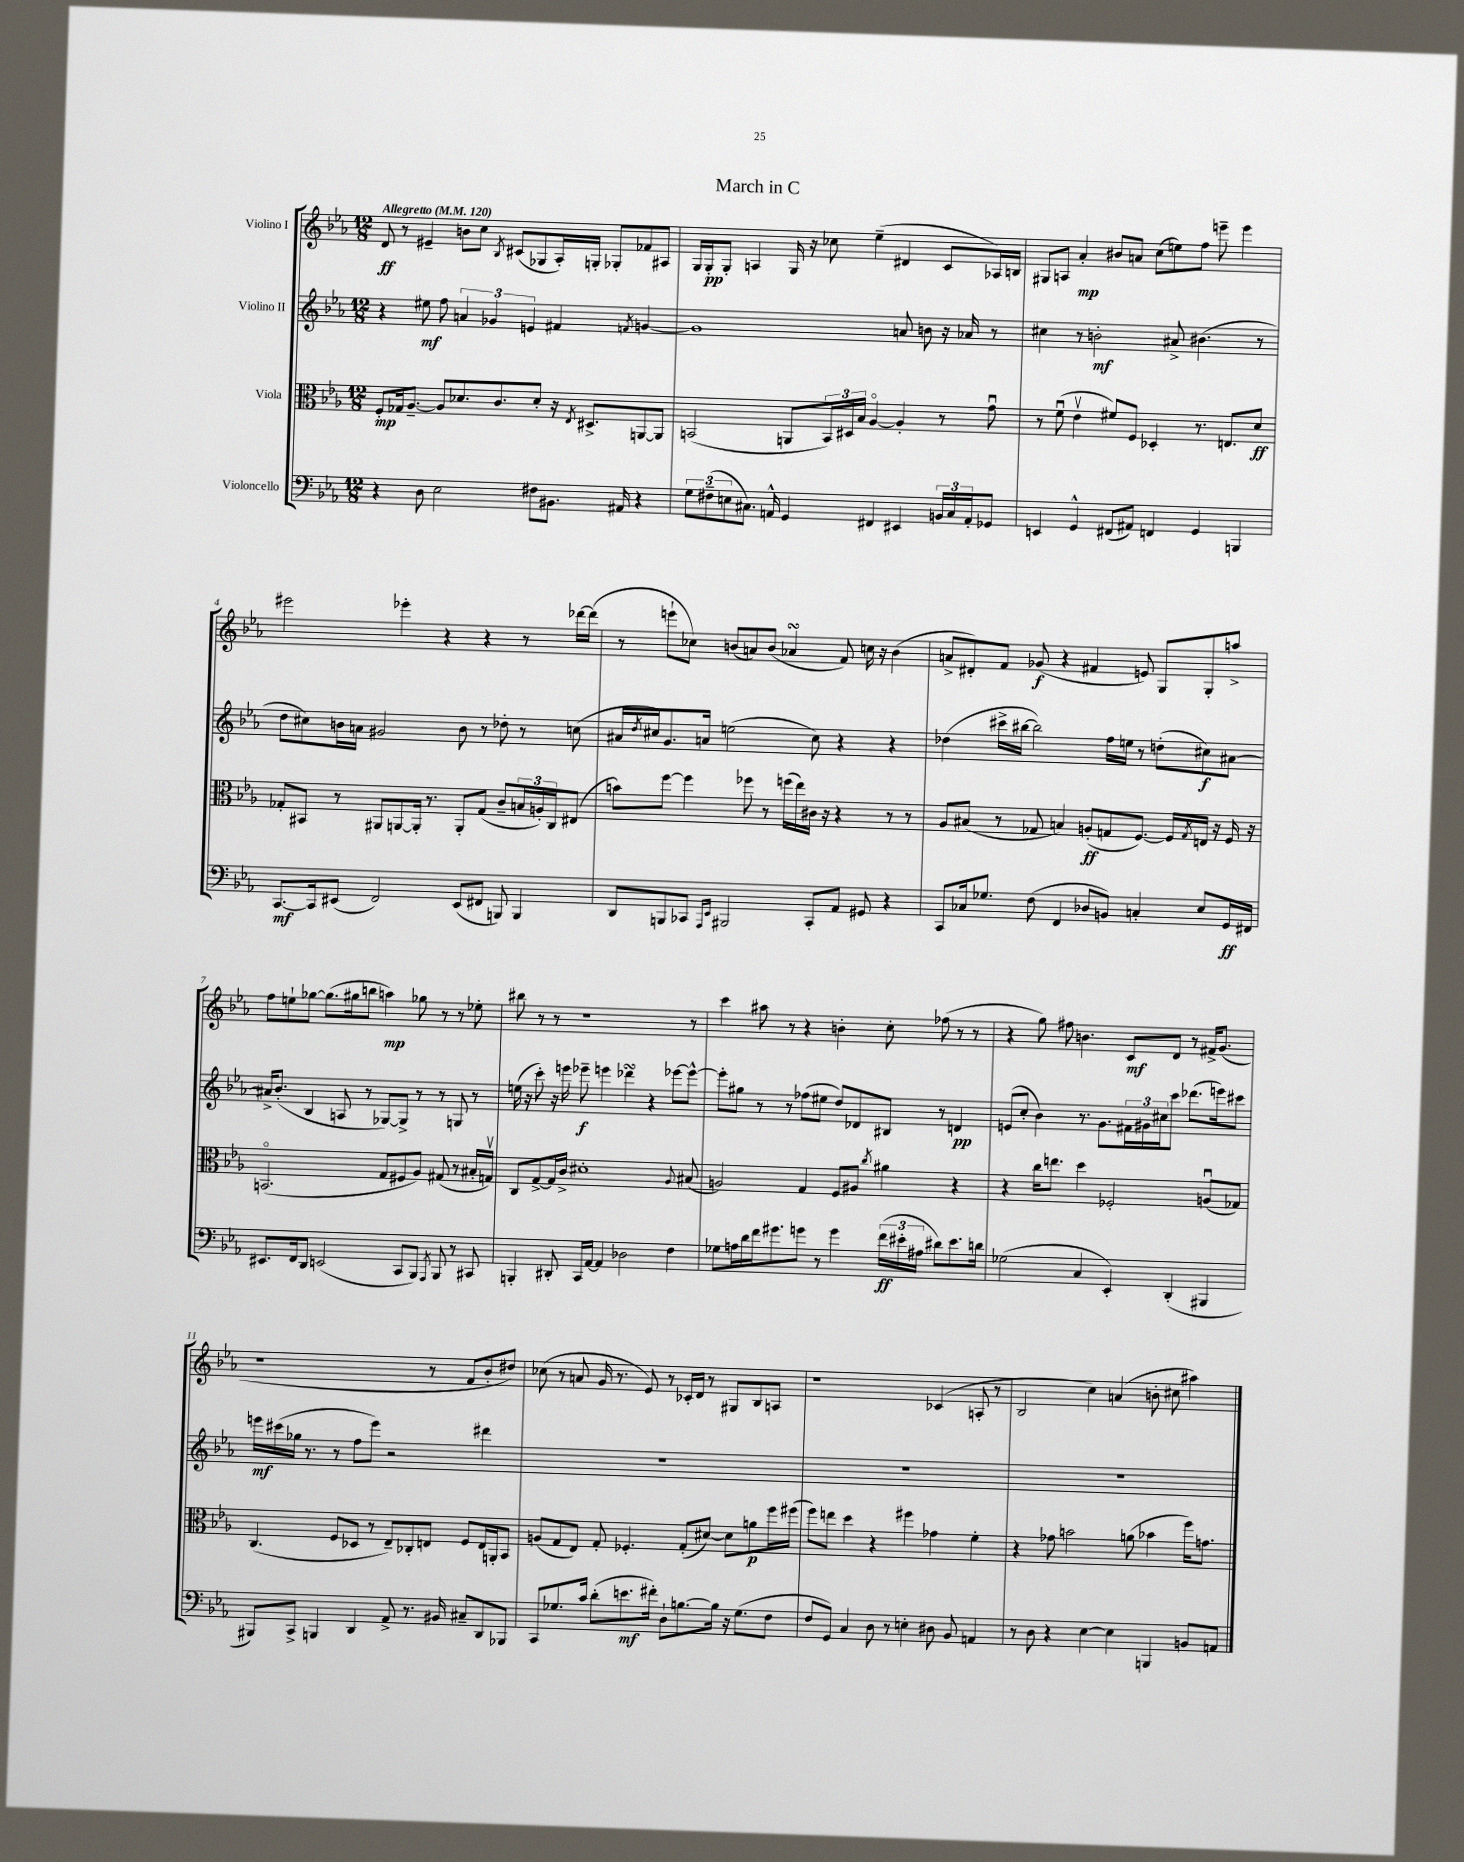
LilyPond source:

\header { title = "March in C" }
<<
\new StaffGroup <<
\new Staff = "s0" \with { instrumentName = "Violino I" } {
    \clef treble \key ees \major \numericTimeSignature \time 12/8 \tempo "Allegretto" 4 = 120
    d'8\ff r8 eis'4-- b'8 c''8 \acciaccatura { bes8 } cis'8( ges8 aes16-.) g16-. ges8-. fes'8 ais8 |
    g16 g16-.\pp g8-. a4 g16 r16 ces''8 ees''4--( dis'4 c'8 aes16) b16 |
    gis8 a8 aes'4-.\mp bis'8 a'8 c''8( e''8) f''8 e'''8-- e'''4 |
    eis'''2 ees'''4-. r4 r4 r8 des'''16~ des'''16( |
    r8 e'''8-! ces''8) b'8( a'8) b'8( aes'4\turn f'8) c''16 r16 b'4( |
    a'8-> dis'8-.) f'8 ges'8\f( r4 fis'4 e'8) g8 g8-. a''8-> |
    f''8 e''8-! ges''8~ ges''8.( gis''16 b''8 a''4\mp) ges''8 r8 r8 ees''8-. |
    bis''8 r8 r8 r1 r8 |
    c'''4 ais''8 r8 r4 b'4-. c''8-. fes''8( r8 r8 |
    r4 g''8) fis''8 b'4. c'8\mf d'8 r8 fis'16-> g'8.( |
    r1 r8 f'8 bes'8-. dis''8) |
    ces''8( r8 a'8 g'16 r8. ees'8) r8 ces'16-. d'16 r8 gis8 bes8 a8 |
    r1 ces'4( a8-. r8 |
    bes2 c''4) a'4( b'8-. cis''8 ais''4) \bar "|." |
}
\new Staff = "s1" \with { instrumentName = "Violino II" } {
    \clef treble \key ees \major \numericTimeSignature \time 12/8
    r4 eis''8\mf f''8 \tuplet 3/2 { a'4 ges'4 e'4 } fis'4 \acciaccatura { f'8 } g'4~ |
    g'1 a'8 b'8 r16 aes'16 r8 |
    cis''4 r8 b'2-.\mf ais'8-> bis'4.( r8 |
    d''8 cis''8) b'16 a'16 gis'2 b'8 r8 des''8-. r8 c''8( |
    ais'16 \acciaccatura { d''8 } cis''16) g'8. a'16 e''2( cis''8) r4 r4 |
    des''4( cis'''16-> bis''16~ bis''2) f''16 e''16 r8 d''8-.( cis''8\f) ais'8~ |
    ais'16-> bes'8.-.( bes4 a8 r8 ges8~) ges8-> r8 r8 g8 r8 |
    e''16( r16 c'''8-.) r16 e'''16 ees'''8--\f e'''4 des'''4\turn r4 ees'''8~ ees'''8~-^ |
    ees'''8-. gis''8 r8 r8 fes''8( eis''8 d''8) des'8 bis8 r8 d'4\pp |
    e'8( c''8-. bes'4) r8. g'8. \tuplet 3/2 { fis'16 gis'16 cis''16 } c'''8 des'''8.( e'''16) cis'''8 |
    e'''16\mf cis'''16( ges''16 r8. r8 f''8 e'''8) r2 dis'''4 |
    R1. |
    R1. |
    R1. \bar "|." |
}
\new Staff = "s2" \with { instrumentName = "Viola" } {
    \clef alto \key ees \major \numericTimeSignature \time 12/8
    f8-.\mp ges16 aes8.~-- aes8 des'8. c'8. des'8-. r16 \acciaccatura { ees8 } dis8.-> a,8~ a,8 |
    b,2( a,8 \tuplet 3/2 { b,16) dis16 bes16 } aes4~\flageolet aes4-. r8 g'8\downbow |
    r8 f'8\downbow( ees'4\upbow fis'8) f8 des4-. r8. e8. d'8\ff |
    ges8-. bis,8 r8 ais,8 a,8~ a,16-. r8. a,8-. ges8( c'8-- \tuplet 3/2 { b16 a16-.) c16 } eis8( |
    b'8) f''8~ f''4 fes''8 r8 f''16( ees''16) cis'16 r16 r4 r8 r8 |
    aes8 bis8( r8 ges8 b4) a8-.\ff( g8 f8.~) f16 \acciaccatura { g8 } e16 r16 f16 r16 |
    b,2.\flageolet( g8 fis8 aes8) gis8( r8 bis16-. g16\upbow) |
    c8 g8~-> g16 c'16-> dis'1-. \appoggiatura { aes8 } bis8( |
    a2) g4 f8 ais8 \acciaccatura { c''8 } ais'4 r4 |
    r4 c''16 e''8. d''4 fes2-. a8\downbow( ges8) |
    c4.( f8 des8 r8 ees8--) ces8-. e8 f8 e16 a,16-. bes,8 |
    a8( g8 ees8) g8-. fes4.-. g8-.( dis'8~) dis'8 a'8\p f''16 fis''16( |
    f''8) e''8 d''4 r4 fis''4 ges'4 f'4-. |
    r4 ges'8 b'2 a'8( bes'4 f''16) g'8. \bar "|." |
}
\new Staff = "s3" \with { instrumentName = "Violoncello" } {
    \clef bass \key ees \major \numericTimeSignature \time 12/8
    r4 d8 ees2 fis8 bis,8. ais,16 r4 |
    \tuplet 3/2 { g8 fis8--( e8 } cis8.) a,16-^ g,4 fis,4 eis,4 \tuplet 3/2 { b,16 cis16 a,16-. } ges,8 |
    e,4 g,4-^ fis,8( ais,8) f,4 g,4 b,,4 |
    c,8.~\mf c,16 eis,8( f,2) eis,8( fis,8 b,,8) b,,4 |
    d,8 b,,8 ces,8 \grace { aes,,16 ees,16 } bis,,2 ces,8-. aes,8 gis,8 r4 |
    c,8 ces16 ges8. f8( f,4 des8 b,8) c4-. ees8 g,16\ff fis,16 |
    eis,8. f,16 d,8 e,2( c,8 bes,,8) \acciaccatura { aes,,8 } bes,,8 r8 cis,8 |
    b,,4-. dis,8-. c,16 aes,16~ aes,4 des2 f4 |
    ges8 a16 d'16 f'16 gis'8. g'8 r8 g'4 \tuplet 3/2 { f'16\ff( eis'16-. ais16 } dis'8) eis'8. d'16 |
    ges2( c4 ees,4-.) d,4-.( bis,,4 |
    bis,,8) c,8-> b,,4 d,4 aes,8-> r8. bis,16 cis8-- d,8 bes,,8 |
    c,8 ges8. c'16 d'8-.( e'8.\mf fis'16-.) d8-! b8.~ b16 r16 ges8.( f8 |
    f8 g,8) c4 d8 r8 e4-. dis8 bes,8 a,4 |
    r8 d8 r4 ees4~ ees4 b,,4 b,8 a,8 \bar "|." |
}
>>
>>
